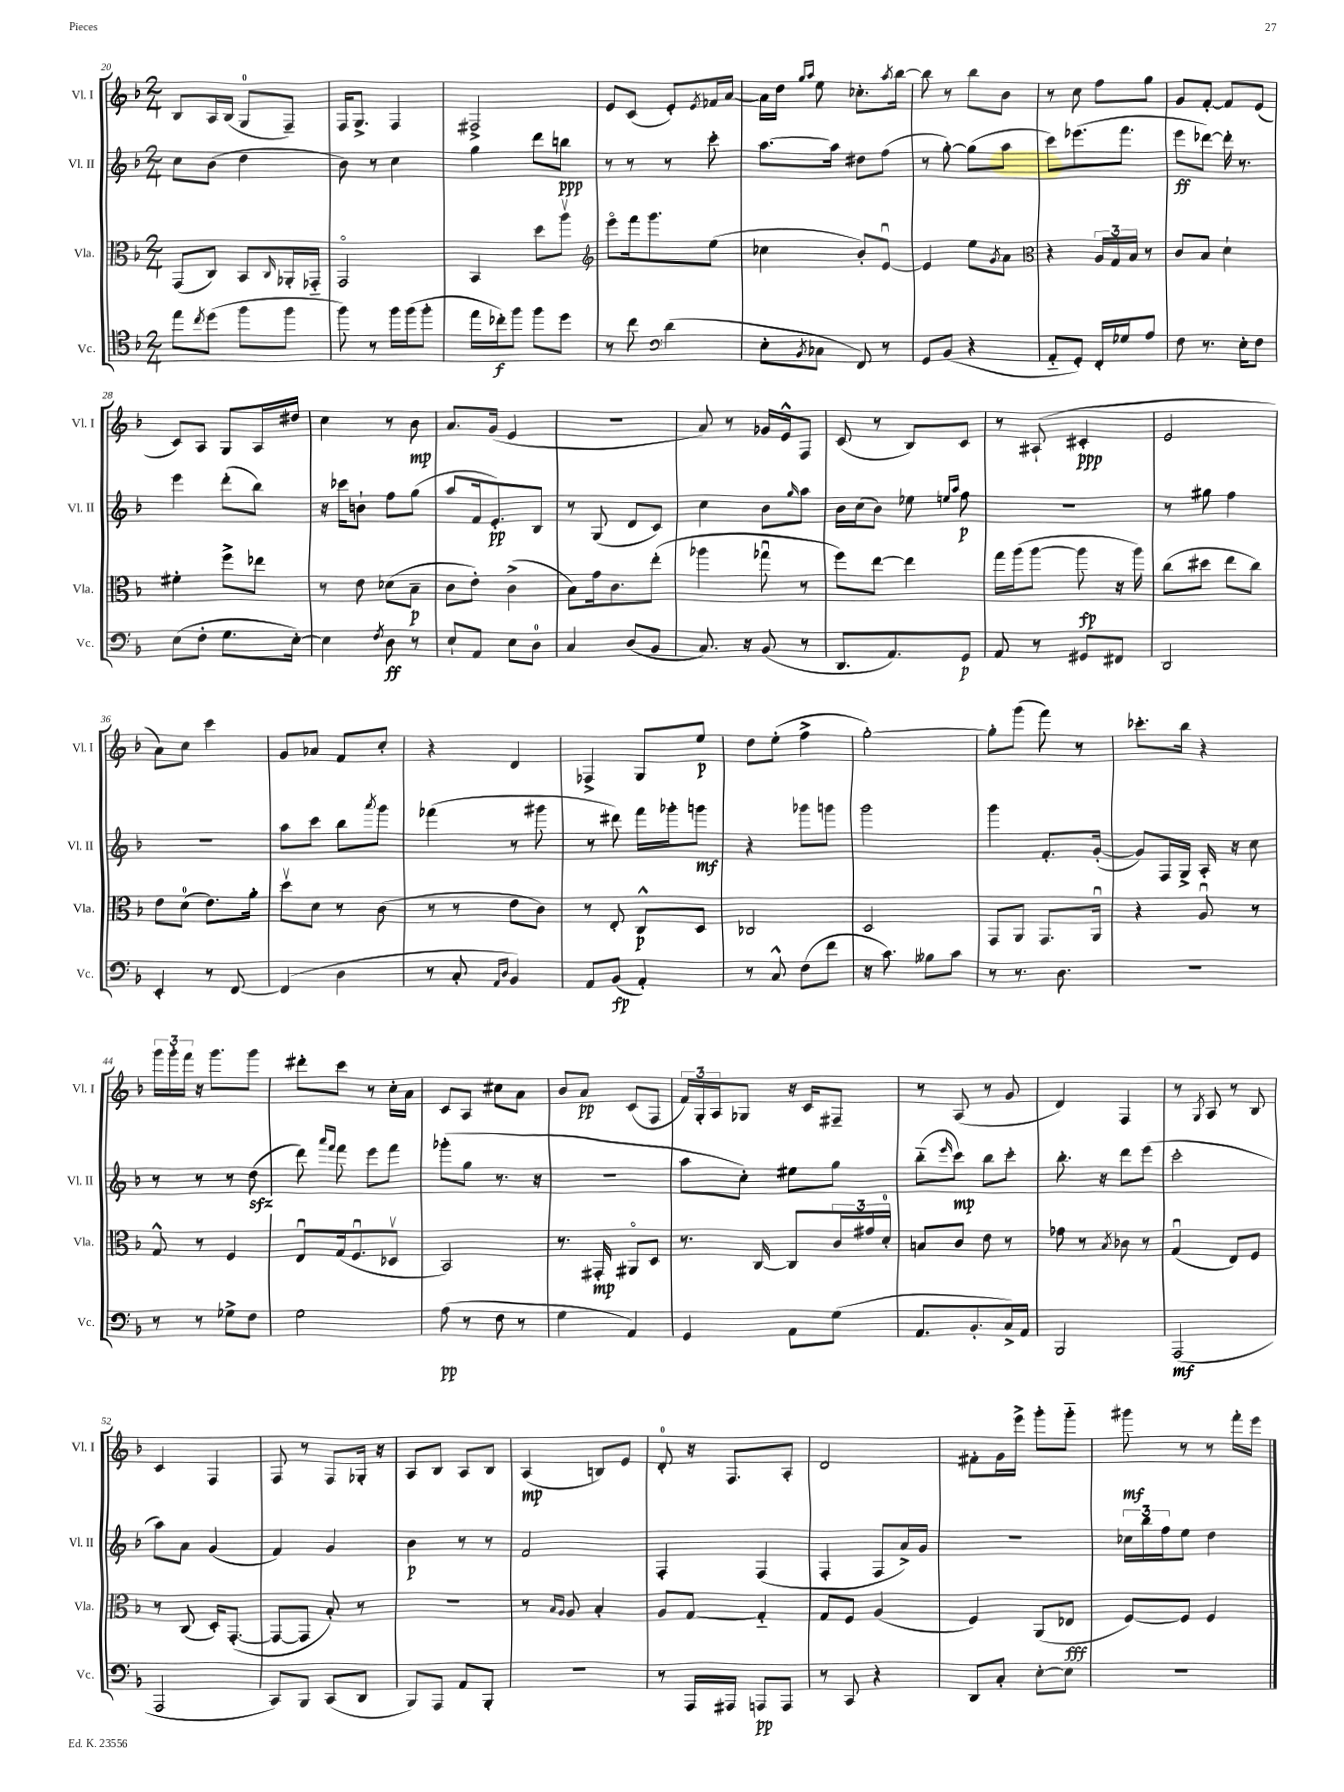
<<
\new StaffGroup <<
\new Staff = "s0" \with { instrumentName = "Vl. I" shortInstrumentName = "Vl. I" } {
    \clef treble \key f \major \numericTimeSignature \time 2/4
    bes8 a16 bes16( g8-0 f8--) |
    f16 g8.-> f4 |
    fis2-> |
    e'8 c'8( e'8-.) \acciaccatura { e'8 } fes'16 a'16~ |
    a'16 d''16 \grace { g''16 a''16 } e''8 ces''8.-. \acciaccatura { a''8 } bes''16~ |
    bes''8 r8 bes''8 bes'8 |
    r8 c''8 f''8 g''8 |
    g'8 f'8~-. f'8 e'8( |
    c'8) a8 g8 a16 dis''16 |
    c''4 r8 bes'8\mp |
    a'8. g'16( e'4 |
    r2 |
    a'8) r8 ges'16 e'16-^ f8 |
    c'8( r8 bes8) c'8 |
    r8 ais8-!( cis'4-.\ppp |
    e'2 |
    a'8) c''8 c'''4 |
    g'8 aes'8 f'8 c''8-. |
    r4 d'4 |
    fes4-> g8 e''8\p |
    d''8 e''8-.( f''4-> |
    g''2~-.) |
    g''8-. g'''8( f'''8) r8 |
    ces'''8.-. bes''16 r4 |
    \tuplet 3/2 { g'''16 g'''16-. f'''16 } r16 g'''8. g'''8 |
    dis'''8-. c'''8 r8 c''16-. a'16 |
    c'8 a8 cis''8 a'8 |
    bes'8 a'8\pp c'8( f8 |
    \tuplet 3/2 { f'16) g16-. a16 } ges8 r16 c'16 fis8-- |
    r8 a8( r8 g'8 |
    d'4) f4 |
    r8 \acciaccatura { g8 } a8 r8 bes8 |
    c'4 f4 |
    f8 r8 f8 ges16-. r16 |
    a8 bes8 a8 bes8 |
    a4\mp( b8) e'8 |
    d'8-0-. r16 f8. a8-. |
    d'2 |
    fis'8-. g'16 e'''16-> g'''8-. g'''8-_ |
    gis'''8\mf r8 r8 f'''16-. e'''16 \bar "|." |
}
\new Staff = "s1" \with { instrumentName = "Vl. II" shortInstrumentName = "Vl. II" } {
    \clef treble \key f \major \numericTimeSignature \time 2/4
    c''8 bes'8( d''4 |
    bes'8) r8 c''4 |
    g''4 d'''8 b''8\ppp |
    r8 r8 r8 c'''8-. |
    a''8.~ a''16 dis''8 f''8( |
    r8 g''8~-.) g''8( a''8 |
    c'''8) ees'''8.( f'''8. |
    e'''8\ff des'''8~) des'''16-. r8. |
    e'''4 d'''8-.( bes''8) |
    r16 ces'''16 b'8-! f''8 g''8( |
    a''8 f'16 e'8.-.\pp) bes8 |
    r8 g8( d'8 c'8) |
    c''4 bes'8 \grace { g''16 } a''8 |
    bes'16 c''16( bes'8) ees''8 \grace { e''16 a''16 } f''8\p |
    R2 |
    r8 gis''8 f''4 |
    R2 |
    a''8 c'''8 bes''8 \acciaccatura { a'''8 } g'''8 |
    fes'''4( r8 gis'''8 |
    r8 dis'''8) f'''16 ges'''16-. g'''8\mf |
    r4 ges'''8 g'''8 |
    g'''2 |
    g'''4 f'8.-. g'16~-.( |
    g'8) f16 g16-> a16-. r16 c''8 |
    r8 r8 r8 d''8\sfz( |
    d'''8) \grace { a'''16 f'''16 } f'''8 e'''8 f'''8 |
    ges'''8-.( g''8 r8. r16 |
    R2 |
    a''8 c''8-.) eis''8 g''8 |
    bes''8-_( \grace { e'''16 } c'''8\mp) bes''8 c'''8-. |
    bes''8.-. r16 d'''8 e'''8( |
    c'''2-. |
    a''8) a'8 g'4( |
    f'4) g'4 |
    bes'4\p r8 r8 |
    f'2 |
    f4-. f4( |
    f4-. f8 a'16->) g'16 |
    R2 |
    \tuplet 3/2 { ces''16 bes''16 f''16 } e''8 d''4 \bar "|." |
}
\new Staff = "s2" \with { instrumentName = "Vla." shortInstrumentName = "Vla." } {
    \clef alto \key f \major \numericTimeSignature \time 2/4
    g,8( c8) bes,8 \grace { c16 } aes,16-. ges,16-_ |
    g,2\flageolet |
    bes,4 d''8 a''8\upbow |
    \clef treble e'''8\flageolet f'''16 g'''8. e''8( |
    ces''4 bes'8-.) e'8~\downbow |
    e'4 e''8 \acciaccatura { g'8 } a'8 |
    \clef alto r4 \tuplet 3/2 { a16 g16 bes16 } r8 |
    c'8 bes8 d'4-! |
    fis'4-. f''8-> ees''8 |
    r8 e'8 des'8( bes8--\p |
    c'8 e'8-.) c'4->( |
    bes8) g'16 c'8. e''8-.( |
    aes''4 ges''8\downbow r8 |
    f''8) e''8~ e''4 |
    g''16 a''16( a''8~ a''8\fp r16 a''16) |
    c''8( dis''8 e''8 c''8) |
    e'8 d'8-0( e'8.) a'16-. |
    d''8\upbow d'8 r8 c'8( |
    r8 r8 e'8 c'8) |
    r8 e8-. c8-^\p d8 |
    ces2 |
    d2 |
    g,8 a,8 g,8. a,16\downbow |
    r4 a8\downbow r8 |
    g8-^ r8 f4 |
    e8\downbow g16( f8.\downbow des8\upbow |
    bes,2) |
    r8. gis,16-.\mp ais,8\flageolet d8 |
    r8. c16~ c8 \tuplet 3/2 { c'16 gis'16 d'16-0-. } |
    b8 c'8 e'8 r8 |
    ges'8 r8 \acciaccatura { bes8 } ces'8 r8 |
    g4\downbow( e8) f8 |
    r8 c8( d16-.) g,8.~-.( |
    g,8~ g,8 bes8-.) r8 |
    R2 |
    r8 \grace { bes16 a16 } a8 bes4-. |
    a8 g8~ g4-_ |
    g8 f8 a4( |
    f4) a,8( ees8\fff |
    f8~) f8 f4 \bar "|." |
}
\new Staff = "s3" \with { instrumentName = "Vc." shortInstrumentName = "Vc." } {
    \clef tenor \key f \major \numericTimeSignature \time 2/4
    e''8 \acciaccatura { c''8 } d''8( f''8 f''8 |
    f''8) r8 f''16 f''16( f''8-. |
    e''16 ces''16-.\f) f''8 f''8 d''8 |
    r8 c''8 \clef bass d'4( |
    e8-. \acciaccatura { bes,8 } ces8 f,8) r8 |
    g,8 bes,8( r4 |
    a,8-_ g,8-.) f,16-. ges16 a8 |
    f8 r8. e16-. f8 |
    e8( f8-. g8. e16~-.) |
    e4 \acciaccatura { f8 } d8\ff r8 |
    e8-! a,8 e8 d8-0 |
    c4 d8( bes,8 |
    c8.) r16 bes,8( r8 |
    d,8. a,8.) g,8\p |
    a,8 r8 gis,8 fis,8 |
    d,2 |
    e,4-. r8 f,8~ |
    f,4( d4 |
    r8 c8-. \grace { a,16 d16 } bes,4) |
    a,8 bes,8\fp( a,4-.) |
    r8 c8-^ f8( f'8 |
    r16 c'8.) beses8 c'8 |
    r8 r8. d8. |
    R2 |
    r8 r8 ges8-> f8 |
    g2 |
    a8\pp( r8 f8 r8 |
    g4 a,4) |
    g,4 a,8 g8( |
    a,8. bes,8.-. c16->) a,16 |
    bes,,2 |
    a,,2\mf( |
    a,,2 |
    c,8) bes,,8 c,8( d,8 |
    bes,,8) a,,8 a,8 bes,,8-. |
    r2 |
    r8 a,,16 ais,,16 a,,8\pp a,,8 |
    r8 c,8 r4 |
    d,8 c8-. e8~-. e8 |
    R2 \bar "|." |
}
>>
>>
\layout { \context { \Score currentBarNumber = #20 } }
